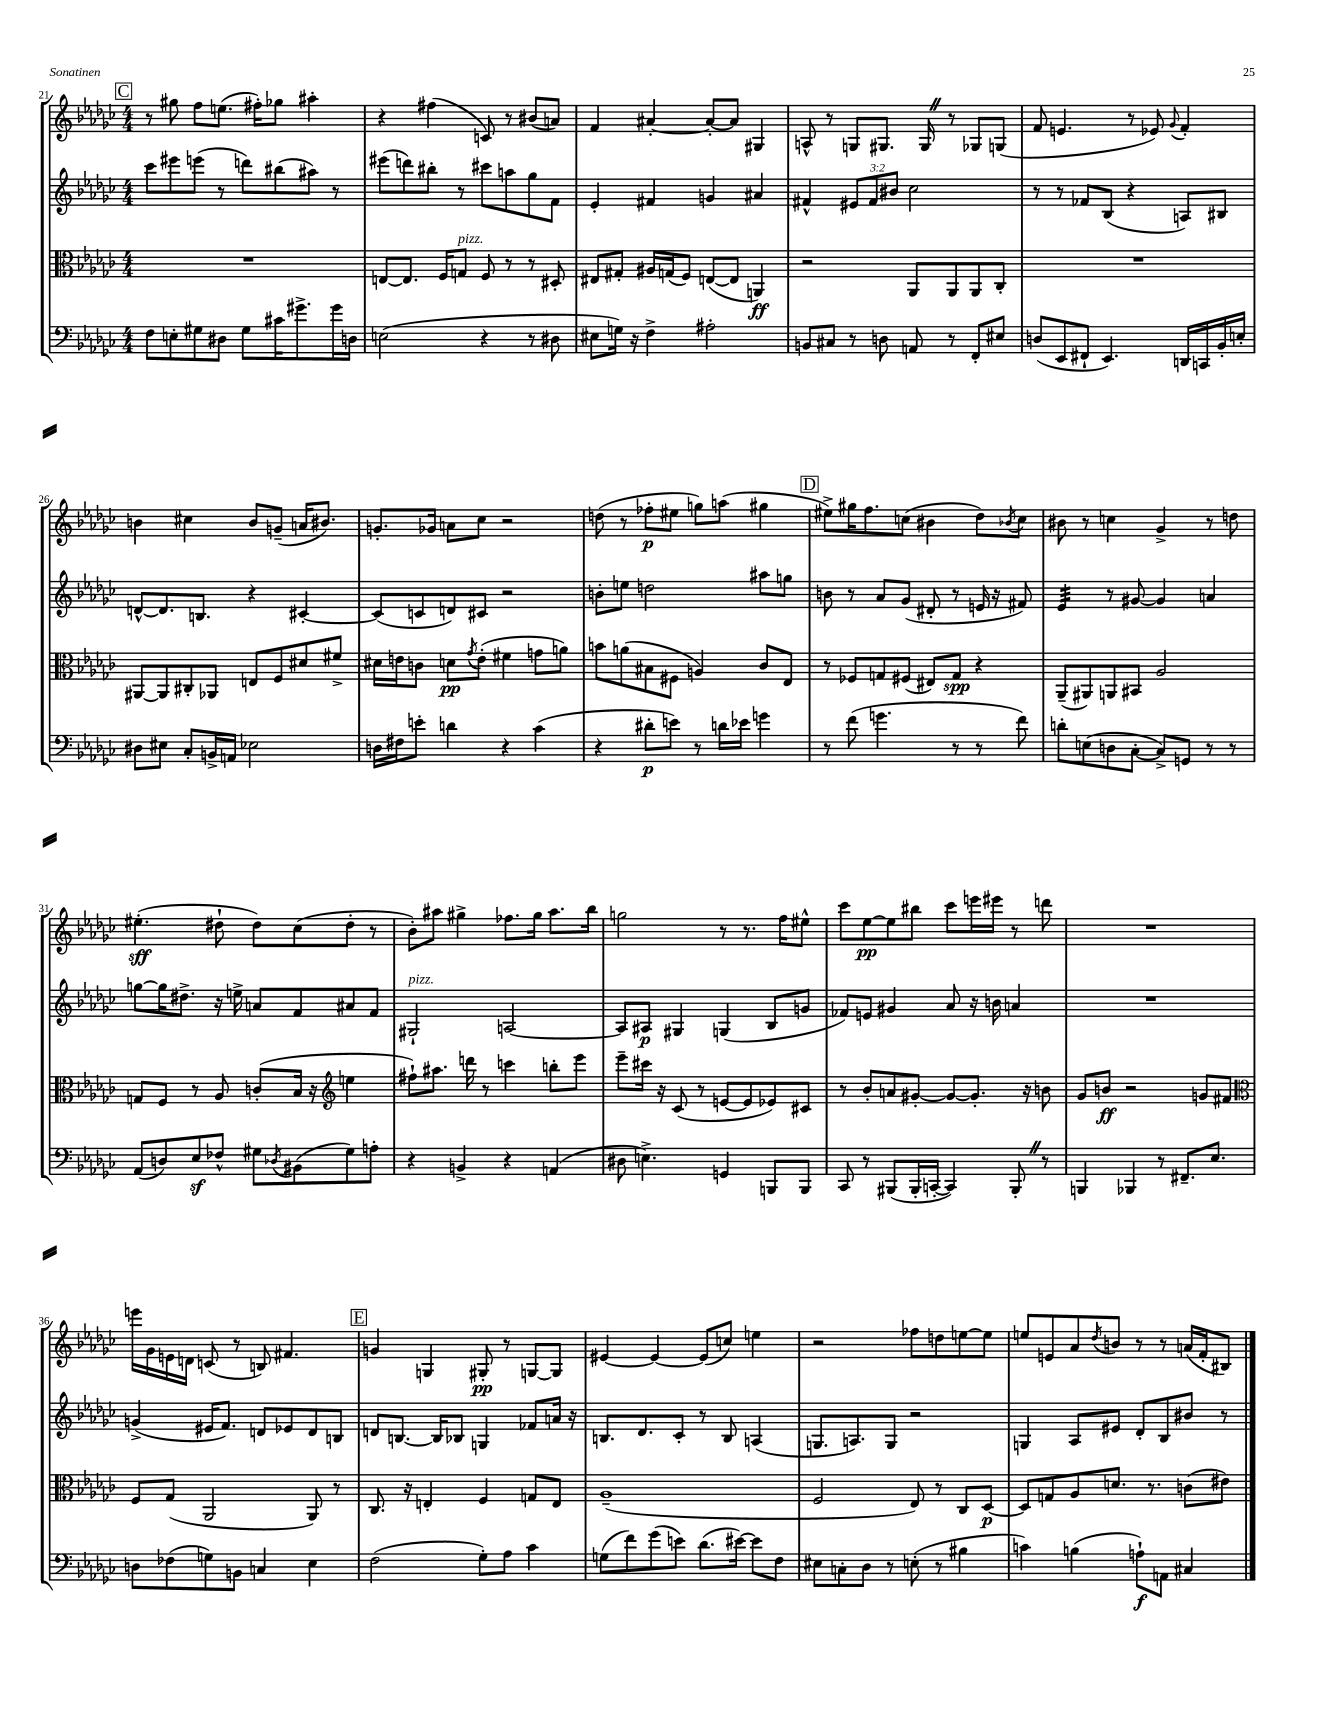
<<
\new StaffGroup <<
\new Staff = "s0" {
    \clef treble \key ges \major \numericTimeSignature \time 4/4
    \mark \markup { \box "C" } r8 gis''8 f''8 e''8.( fis''16-.) ges''8 ais''4-. |
    r4 fis''4( c'8) r8 bis'8( a'8) |
    f'4 ais'4~-. ais'8~-. ais'8 gis4 |
    a8-^ r8 g8 gis8. gis16 \once \override BreathingSign.text = \markup { \musicglyph "scripts.caesura.straight" } \breathe r8 ges8 g8( |
    f'8 e'4. r8 ees'8) \appoggiatura { ges'8 } f'4-. |
    b'4 cis''4 b'8 g'8--( a'16 bis'8.) |
    g'8.-. ges'16 a'8 ces''8 r2 |
    d''8( r8 fes''8-.\p eis''8 g''8) a''8( gis''4 |
    \mark \markup { \box "D" } eis''8->) gis''16 f''8. c''8( bis'4 des''8) \acciaccatura { bes'8 } c''8 |
    bis'8 r8 c''4 ges'4-> r8 d''8 |
    eis''4.-.\sff( dis''8-! dis''8) ces''8( dis''8-. r8 |
    bes'8-.) ais''8 gis''4-> fes''8. gis''16 ais''8. bes''16 |
    g''2 r8 r8. f''16 eis''8-^ |
    ces'''8 ees''8~\pp ees''8 bis''8 ces'''8 e'''16 eis'''16 r8 d'''8 |
    R1 |
    e'''16 ges'16 e'16 d'16 c'8( r8 b8) fis'4. |
    \mark \markup { \box "E" } g'4 g4 gis8-.\pp r8 g8~ g8 |
    eis'4~ eis'4~ eis'8( c''8) e''4 |
    r2 fes''8 d''8 e''8~ e''8 |
    e''8 e'8 aes'8 \acciaccatura { des''8 } b'8 r8 r8 a'16( f'16-. bis8) \bar "|." |
}
\new Staff = "s1" {
    \clef treble \key ges \major \numericTimeSignature \time 4/4 \override Staff.TupletNumber.text = #tuplet-number::calc-fraction-text
    \mark \markup { \box "C" } ces'''8 eis'''8 e'''8( r8 d'''8) bis''8( ais''8) r8 |
    eis'''8( d'''8) bis''8-. r8 cis'''8 a''8 ges''8 f'8 |
    ees'4-. fis'4 g'4 ais'4 |
    fis'4-^ \tuplet 3/2 { eis'8 fis'8 bis'8 } ces''2 |
    r8 r8 fes'8 bes8( r4 a8) bis8 |
    d'8~-^ d'8. b8. r4 cis'4~-. |
    cis'8( c'8 d'8) cis'8 r2 |
    b'8-. e''8 d''2 ais''8 g''8 |
    \mark \markup { \box "D" } b'8 r8 aes'8 ges'8( dis'8-. r8 e'16 r16 fis'8) |
    ees'4:32 r8 gis'8~ gis'4 a'4 |
    g''8~ g''16 dis''8.-> r16 e''16-> a'8 f'8 ais'8 f'8 |
    gis2-!^\markup { \italic "pizz." } a2~ |
    a8 ais8\p gis4 g4( bes8 g'8 |
    fes'8) e'8 gis'4 aes'8 r16 b'16 a'4 |
    R1 |
    g'4->( eis'16 f'8.) d'8 ees'8 d'8 b8 |
    \mark \markup { \box "E" } d'8 b8.~ b16 bes8 g4 fes'8 a'16 r16 |
    b8. des'8. ces'8-. r8 b8 a4( |
    g8. a8.) g8 r2 |
    g4 aes8 eis'8 des'8-. bes8 bis'8 r8 \bar "|." |
}
\new Staff = "s2" {
    \clef alto \key ges \major \numericTimeSignature \time 4/4
    \mark \markup { \box "C" } R1 |
    e8~ e8. f16 g8^\markup { \italic "pizz." } f8 r8 r8 dis8-. |
    eis8 gis8-. ais16 g16( f8) e8~( e8 a,4\ff) |
    r2 aes,8 aes,8 aes,8 ces8-. |
    R1 |
    ais,8~ ais,8 cis8-. aes,8 e8 f8 dis'8 fis'8-> |
    dis'16 e'16 c'8 d'8\pp \acciaccatura { ges'8 } e'8-.( fis'4 g'8 a'8) |
    b'8 a'8( bis8 fis8 a4) ces'8 ees8 |
    \mark \markup { \box "D" } r8 fes8 g8 fis8( eis8) g8\spp r4 |
    aes,8--( ais,8) a,8 bis,8 aes2 |
    g8 f8 r8 aes8 c'8-.( bes16 r16 \clef treble e''4 |
    fis''8-!) ais''8. d'''16 r8 c'''4 b''8-. ees'''8 |
    ees'''8-- cis'''16 r16 ces'8( r8 e'8~ e'8 ees'8) cis'8 |
    r8 bes'8-. a'8 gis'8~-. gis'8~ gis'8.-. r16 b'8 |
    ges'8 b'8\ff r2 g'8 fis'8 |
    \clef alto f8 ges8( aes,2 aes,8) r8 |
    \mark \markup { \box "E" } ces8. r16 e4-. f4 g8 e8 |
    aes1--( |
    f2 ees8) r8 ces8 des8~\p |
    des8 g8 aes8 d'8. r8. c'8( eis'8) \bar "|." |
}
\new Staff = "s3" {
    \clef bass \key ges \major \numericTimeSignature \time 4/4
    \mark \markup { \box "C" } f8 e8-. gis8 dis8 gis8 cis'16 gis'8.-> gis'16 d16 |
    e2( r4 r8 dis8 |
    eis8 g16) r16 f4-> ais2-. |
    b,8 cis8 r8 d8 a,8 r8 f,8-. eis8 |
    d8( ees,8 fis,8-! ees,4.) d,16 c,16 bes,16-. e16-. |
    dis8 eis8 ces8-. b,16-> a,16 ees2 |
    d16 fis16 e'8-. d'4 r4 ces'4( |
    r4 dis'8-.\p e'8) r8 d'16 ees'16 g'4 |
    \mark \markup { \box "D" } r8 f'8( g'4. r8 r8 f'8) |
    d'8-. e8( d8 ces8~-. ces8->) g,8 r8 r8 |
    aes,8( d8) ees8\sf fes8-^ gis8 \acciaccatura { des8 } bis,8( gis8) a8-. |
    r4 b,4-> r4 a,4( |
    dis8 e4.->) g,4 b,,8 b,,8 |
    ces,8 r8 bis,,8( bis,,16-. c,16~-. c,4) bis,,8-. \once \override BreathingSign.text = \markup { \musicglyph "scripts.caesura.straight" } \breathe r8 |
    b,,4 bes,,4 r8 fis,8.-- ees8. |
    d8 fes8( g8) b,8 c4 ees4 |
    \mark \markup { \box "E" } f2( ges8-.) aes8 ces'4 |
    g8( f'8) ges'8( e'8) des'8.( eis'16~) eis'8 f8 |
    eis8 c8-. des8 r8 e8-.( r8 bis4 |
    c'4) b4( a8-!\f) a,8 cis4 \bar "|." |
}
>>
>>
\layout { \context { \Score currentBarNumber = #21 } }
